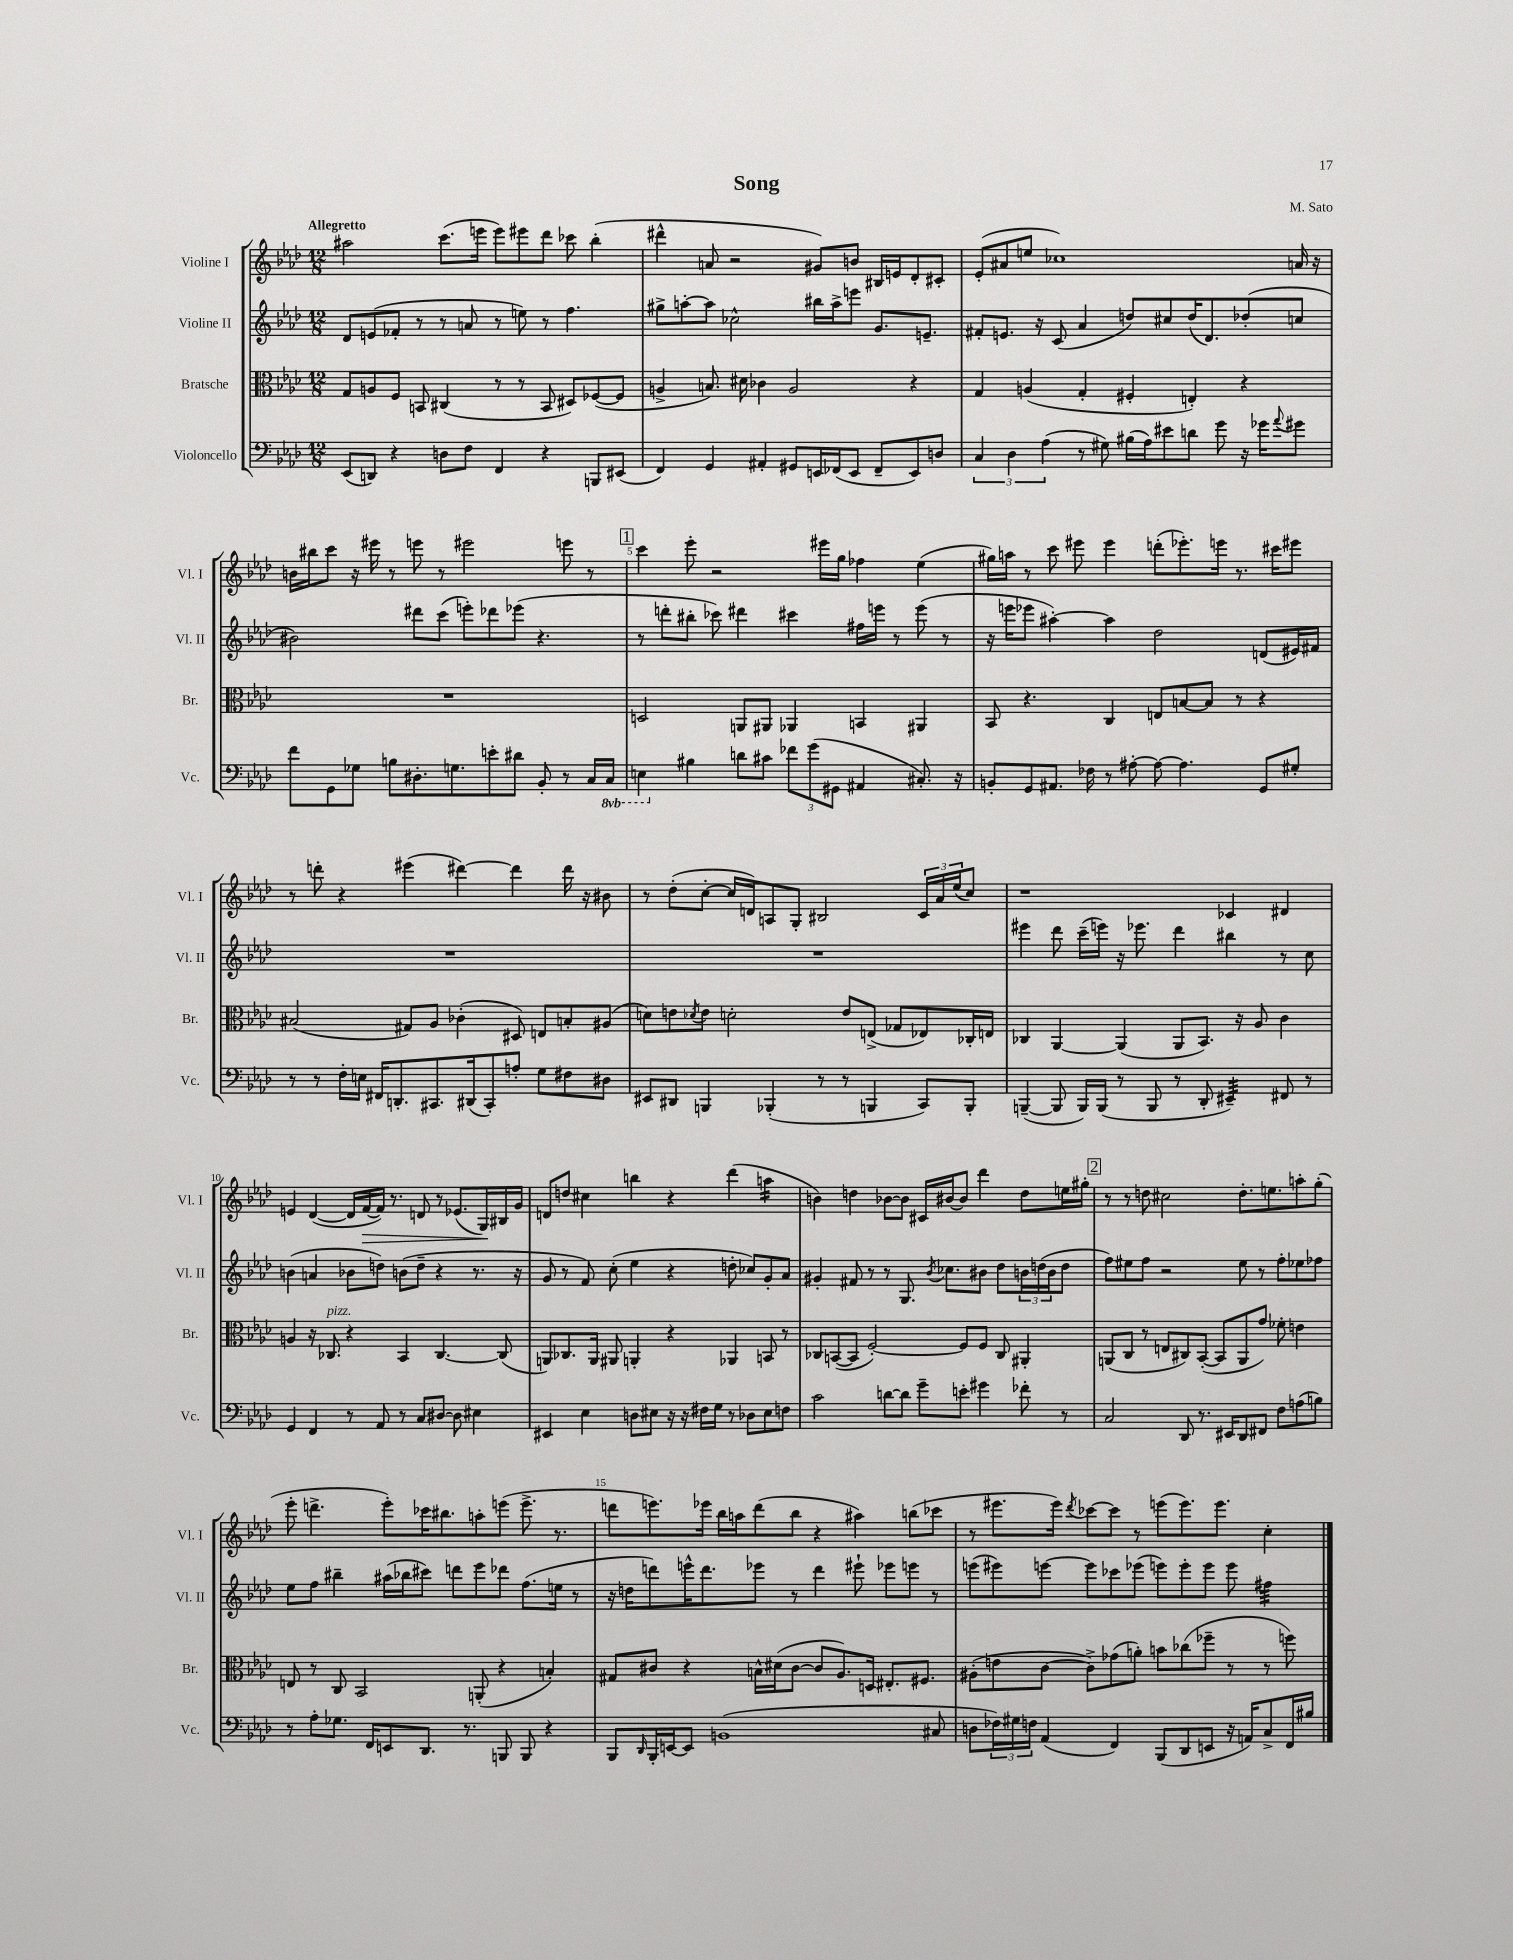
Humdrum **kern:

**kern	**kern	**kern	**kern
*staff4	*staff3	*staff2	*staff1
*clefF4	*clefC3	*clefG2	*clefG2
*k[b-e-a-d-]	*k[b-e-a-d-]	*k[b-e-a-d-]	*k[b-e-a-d-]
*M12/8	*M12/8	*M12/8	*M12/8
(8EE-/L	8G/L	8d-/L	2aa#\
8DD/J)	8A/	(8e/	.
4r	8F/J	8f-'/J	.
.	8BB/	8r	.
8D\L	(4C#/	8r	(8.ccc\L
8F\J	.	8a/	.
.	.	.	16eee\Jk
4FF/	8r	8r	8eee\L)
.	8r	8ee\)	8eee#\
4r	8BB/	8r	8ddd-\J
.	8D#/L)	4.ff\	8ccc-\
8BBB/L	([8F-/	.	(4bb-'\
(8EE#/J	8F-/]J	.	.
=	=	=	=
4FF/)	4A^/	8gg#^\L	4ddd#^^\
.	.	[8aa'\	.
4GG/	8.B/)	8aa\]J	8a/
.	.	2cc-^^\	2r
.	16d#\	.	.
4AA#'/	4c-\	.	.
8GG#/L	2A/	.	.
16EE/L	.	16bb#\LL	8g#/L)
(16FF-/J	.	16aa^\J	.
8EE/J	.	8eee\J	8b/J
8FF-~/L	.	8.g/L	16B#/LL
.	.	.	16e/J
8EE/)	4r	.	8d-'/
.	.	8.e~/J	.
8D/J	.	.	8c#'/J
=	=	=	=
6C/	4G/	8f#'/L	(8e-'/L
.	.	8.e/J	8a#/
6D-\	.	.	.
.	(4A/	.	8ee/J
.	.	16r	.
(6A-\	.	.	.
.	.	(8c/	1cc-)
8r	4G'/	4a-/	.
8G#\)	.	.	.
(16B#\LL	4F#'/	8dd/L)	.
16A-\J)	.	.	.
8e#\	.	8cc#/	.
8d\J	4E'/)	(16dd/K	.
.	.	8.d-/)	.
8g\	.	.	.
16r	4r	(8dd-'/	.
16g-\LK	.	.	.
8qqa-/	.	.	.
8g#\J	.	8cc/J	16a/
.	.	.	16r
=	=	=	=
8f\L	1.r	2b#\)	16b\LL
.	.	.	16bb#\J
8GG\	.	.	8ccc\J
8G-\J	.	.	16r
.	.	.	16eee#\
8B\L	.	.	8r
8.D#'\	.	8ddd#\L	8eee\
.	.	(8ccc\J	8r
8.G\	.	.	.
.	.	8eee'\L)	2eee#\
8e'\	.	8ddd-\	.
8d#\J	.	(8eee-\J	.
8BB-'/	.	4.r	.
8r	.	.	8eee\
16C/LL	.	.	8r
16CC/JJ	.	.	.
=	=	=	=
4EE\	2D/	8r	4ccc\
.	.	8ddd'\L	.
4B#\	.	8bb#'\J	8eee-'\
.	.	8ccc-\)	2r
8d\L	8AA/L	4ddd#\	.
8c#\J	8AA#/J	.	.
12f-\L	4AA-/	4ccc#\	.
(12g\	.	.	.
.	.	.	16eee#\LL
12GG#\J	.	.	.
.	.	.	16gg\JJ
4AA#/	4BB/	16ff#\LL	4ff-\
.	.	16eee\JJ	.
.	.	8r	.
8.C#'/)	4AA#/	(8eee\	(4ee-\
.	.	8r	.
16r	.	.	.
=	=	=	=
8BB'/L	8BB-/	16r	16gg#\LL)
.	.	16eee\LK	16aa\JJ
8GG/	4.r	8eee-\J	8r
8.AA#/J	.	[4aa#'\)	8ccc\
.	.	.	8eee#\
16F-\	.	.	.
8r	4C/	4aa#\]	4eee#\
[8A#'\	.	.	.
8A#\_	8E/L	2dd-\	(8ddd'\L
4.A#\]	[8B/	.	8.eee-'\)
.	8B/]J	.	.
.	.	.	16eee\Jk
.	8r	.	8.r
8GG/L	4r	(8d/L	.
.	.	.	16ccc#\LK
8G#'/J	.	16e#/L)	8eee#\J
.	.	16f#/JJ	.
=	=	=	=
8r	(2B#/	1.r	8r
8r	.	.	8ddd'\
16F'\LL	.	.	4r
16E\JJ	.	.	.
16FF#/LK	.	.	.
8.DD'/	.	.	.
.	8G#/L)	.	(4eee#\
8.CC#/	8A-/J	.	.
.	(4c-'\	.	[4ddd#\)
(16DD#/k	.	.	.
8CC#'/)	.	.	.
8A'/J	8D#/)	.	4ddd#\]
8G\L	8E/L	.	.
8F#\	8B'/	.	16ddd#\
.	.	.	16r
8D#\J	(8A#/J	.	8b#\
=	=	=	=
8EE#/L	8d\L)	1.r	8r
8DD#/J	8e\	.	(8dd-'\L
.	8qd-/	.	.
4BBB/	8e\J	.	[8cc'\J
.	2d'\	.	16cc/]LL
.	.	.	16d/J)
(4BBB-'/	.	.	8A/
.	.	.	8G'/J
8r	.	.	2B#/
8r	8e/L	.	.
4BBB/	(8E^/J	.	.
.	8G-/L	.	.
8CC/L)	8E-/)	.	24c/LL
.	.	.	24a-/
.	.	.	(24ee-/J
8BBB'/J	16C-'/L	.	8cc/J)
.	16E/JJ	.	.
=	=	=	=
([4BBB~/	4C-/	4eee#\	1r
8BBB/]	[4AA-/	8ddd-\	.
16BBB/LL)	.	(16ccc~\LL	.
(16BBB/JJ	.	16eee\JJ)	.
8r	(4AA-/]	16r	.
.	.	8.eee-\	.
8BBB/	.	.	.
8r	8AA-/L	4ddd-\	.
8DD-'/	8.BB-/J)	.	.
4EE#~/)	.	4bb#\	4c-/
.	16r	.	.
.	8A-/	.	.
8FF#/	4c\	8r	4d#/
8r	.	8cc\	.
=	=	=	=
4GG/	4A/	(4b\	4e/
4FF/	16r	4a/	([4d-/
.	8.C-/	.	.
8r	4r	8b-\L	16d-/]LL
.	.	.	[16f/
8AA-/	.	8dd\J)	16f/]JJ)
.	.	.	8.r
8r	4BB-/	(8b\L	.
8C/L	.	8dd~\J	8d/
[8D#/J	[4.C-/	4r	8r
8D#\]	.	.	(8.e-/L
4E#\	.	8.r	.
.	.	.	16G/L)
.	(8C-/]	.	16B#/
.	.	16r	16g/JJ
=	=	=	=
4EE#/	8AA/L)	8g/	8d/L
.	8.C-/	8r	8dd/J
4E-\	.	8f/)	4cc#\
.	16AA/Jk	.	.
.	8AA#/	(8cc'\	.
8D\L	4AA'/	4ee-\	4bb\
8E#\J	.	.	.
16r	4r	4r	4r
16r	.	.	.
16F#\LL	.	.	.
16G\JJ	.	.	.
8r	4AA-/	8dd'\	(4ddd-\
8D-\L	.	8cc-/L)	.
8E#\	8BB/	8g'/	4aa\
8F\J	8r	8a-/J	.
=	=	=	=
2c\	8C-/L	4g#'/	4b\)
.	([8BB/	.	.
.	8BB/]J	8f#/	4dd\
.	[2F'/)	8r	.
[8d\L	.	8r	[8b-\L
8d\]J	.	8.G/	8b-\]J
8g~\L	.	.	16c#/LL
.	.	8qb-/	.
.	.	8.cc-\L	[16b#/J
8e'\J	8F/]L	.	8b#/]J
4g#\	8F/J	8b#\J	4ddd-\
.	8C-/	8dd-\L	.
8f-'\	4AA#'/	24b\L	8dd\L
.	.	(24dd\	.
.	.	24b\J	.
8r	.	8dd\J	16ee\L
.	.	.	16gg#'\JJ
=	=	=	=
2C/	(8AA/L	8ff\L)	8r
.	8C/J	8ee#\	8r
.	8r	8ff\J	8dd\
.	8E/L	2r	2cc#\
8DD-/	8C#/)	.	.
8.r	([8BB-'/J	.	.
.	8BB-/]L	.	.
16EE#/LK	.	.	.
8DD-/	8AA/	8ee#\	8.dd'\L
8FF#/J	8g/J)	8r	.
.	.	.	8.ee\
8F\L	8f-'\	8ff'\L	.
(8A\	4e\	8ee-\	8aa'\
8B\J)	.	8ff-\J	(8gg'\J
=	=	=	=
8r	8E/	8ee-\L	8eee-'\
8A-'\L	8r	8ff\J	4.ddd^\
8.G-\J	8C/	4bb#~\	.
.	2BB-/	.	.
16FF/LK	.	.	.
8EE/	.	(16aa#\LL	8eee-'\L)
.	.	16bb-\J	.
8.DD-/J	.	8ccc#\J)	16ccc-\K
.	.	.	8.bb#\
.	.	8ddd\L	.
8.r	.	.	.
.	(8AA'/	8eee-\	8aa'\
8BBB/	4r	8ddd-\J	(8eee\J
8BBB/	.	(8.ff\L	8.eee^\
4r	4B'/)	.	.
.	.	16ee\Jk	8.r
.	.	8r	.
=	=	=	=
8BBB-/L	8G#/L	16r	8ddd\L
.	.	16dd\LK	.
16qqDD-/	.	.	.
16BBB-'/L	8c#/J	8ddd\)	8.eee\)
[16EE/J	.	.	.
8EE/]J	4r	16eee^^\K	.
.	.	8.ddd\	16eee-\Jk
(1BB	.	.	16bb-\LL
.	.	.	16aa\J
.	16B^^\LL	8eee-\J	(8ddd\
.	(16d#\J	.	.
.	[8c#\J	8r	8bb-\J
.	8c#/]L	4ddd\	4r
.	8.A-/)	.	.
.	.	8eee#`\	4aa#\)
.	16D/Jk	.	.
.	8.E#'/L	8eee-\L	.
.	.	8eee\J	(8bb\L
.	8.F#/J	.	.
8C#/	.	8r	8ccc-\J
=	=	=	=
8D\L	(8A#'\L	(8eee\L	8r
24F-\L)	8e\	8eee#\)	8.eee#\L
24G#\	.	.	.
24F\JJ	.	.	.
(4AA-/	[8c\J	[8eee\J	.
.	.	.	16eee#\Jk)
.	.	.	8qddd-/
.	8c^\]L)	8eee\]L	[8ccc-\L
4FF/)	(8g-\	8ccc-\	8ccc-\]J
.	8a'\J)	(8eee-\J	8r
(8BBB-/L	8b\L	8eee\L)	(8eee\L
8DD-/	(8cc-\	8eee'\	8.eee\)
8EE/J	8ff-~\J	8eee\J	.
.	.	.	8.eee\J
16r	8r	8eee\	.
16AA/LK)	.	.	.
8C^/	8r	4ff#\	4cc'\
16FF/L	8ff\)	.	.
16B#/JJ	.	.	.
==	==	==	==
*-	*-	*-	*-
